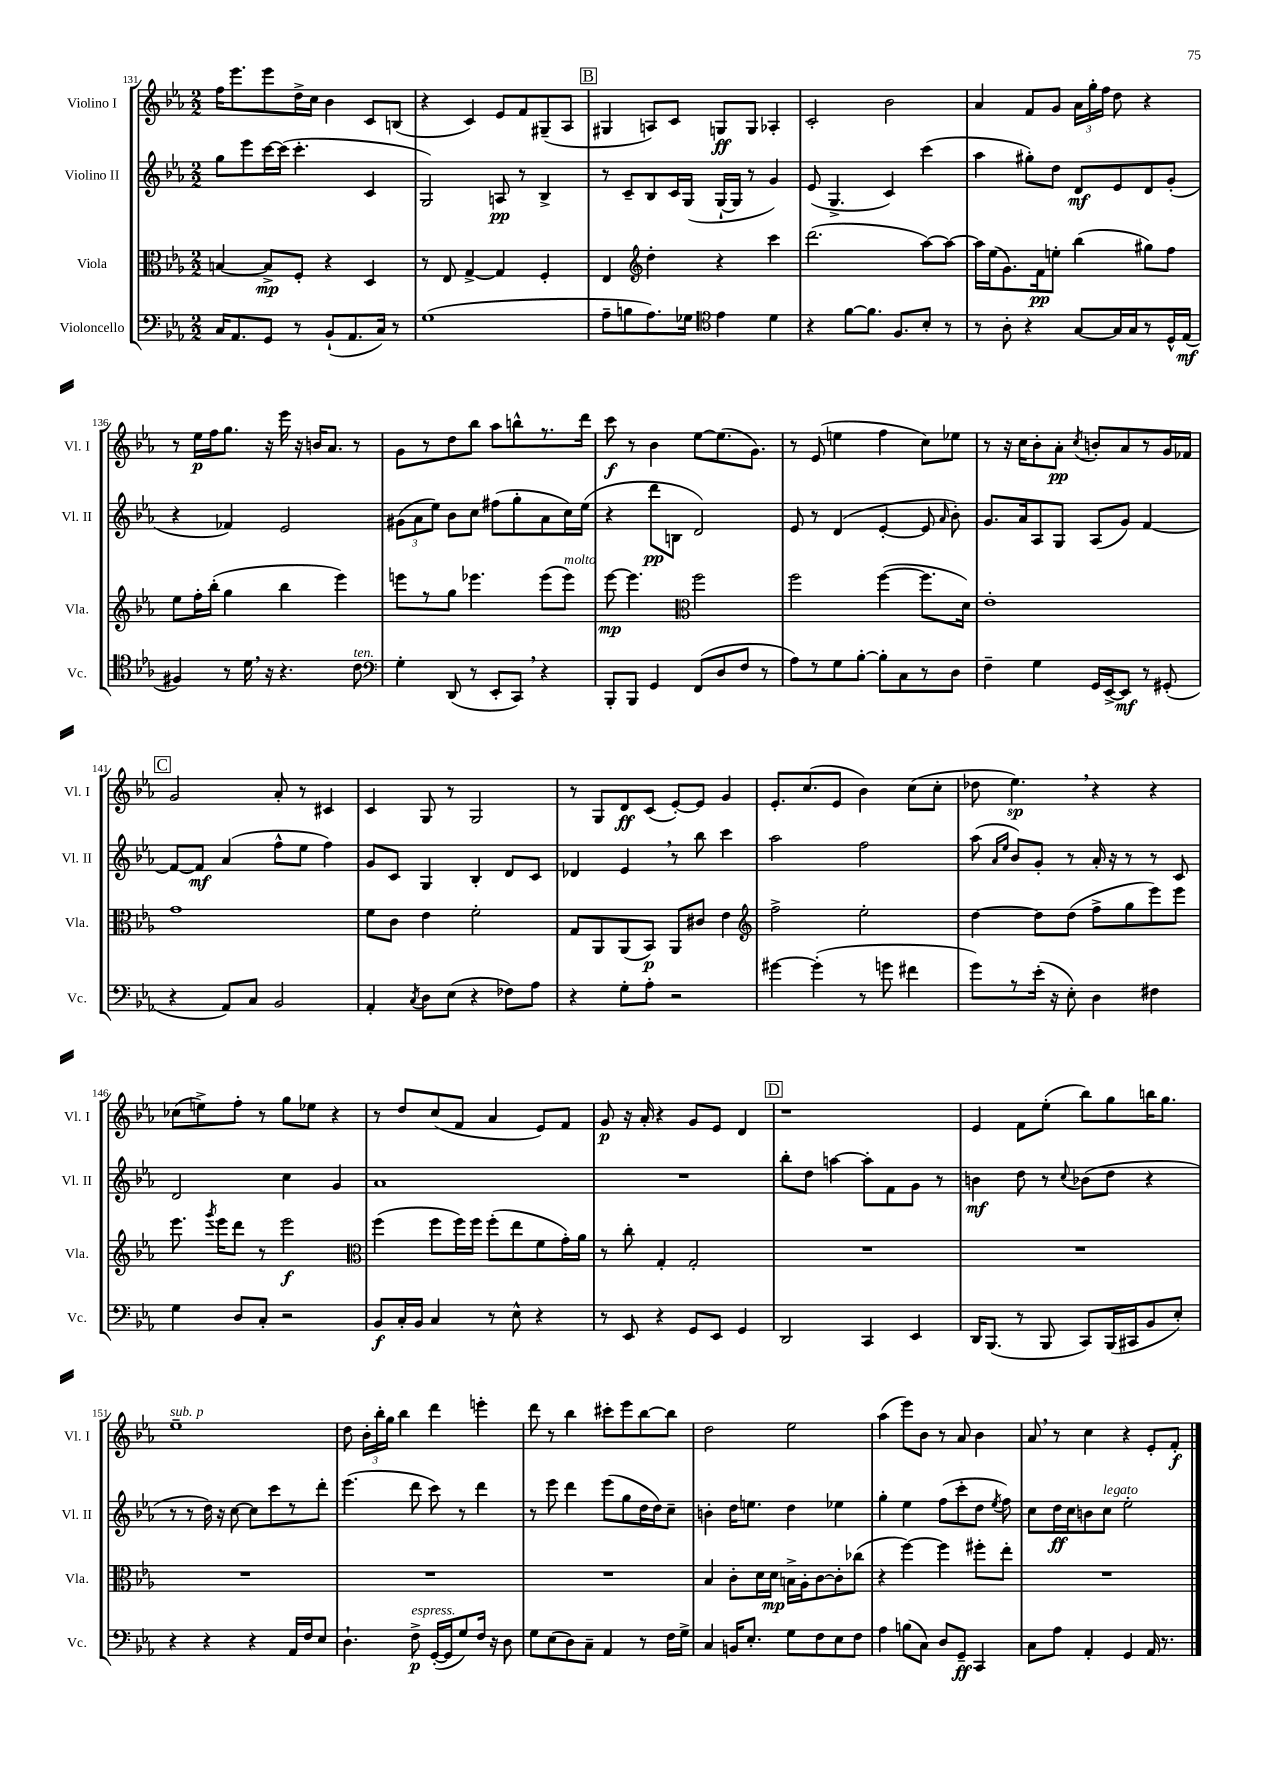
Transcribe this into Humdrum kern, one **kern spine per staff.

**kern	**kern	**kern	**kern
*staff4	*staff3	*staff2	*staff1
*clefF4	*clefC3	*clefG2	*clefG2
*k[b-e-a-]	*k[b-e-a-]	*k[b-e-a-]	*k[b-e-a-]
*M2/2	*M2/2	*M2/2	*M2/2
16C	[4B	8gg	16ff
8.AA-	.	.	8.eee-
.	.	8eee-	.
8GG	8B^]	[16ccc	8eee-
.	.	(16ccc]	.
8r	8F'	4.ccc'	16dd^
.	.	.	16cc
(8BB-`	4r	.	4b-
8.AA-	.	.	.
.	4D	4c	8c
16C)	.	.	.
8r	.	.	(8B
=	=	=	=
(1G	8r	2G)	4r
.	8E-	.	.
.	[4G^	.	4c)
.	4G]	8A	8e-
.	.	8r	8f
.	4F'	4B-^	(8G#~
.	.	.	8A-
=	=	=	=
8A-~	4E-	8r	4G#
8B	.	8c~	.
*	*clefG2	*	*
8.A-)	4dd'	8B-	8A)
.	.	16c	8c
16G-	.	(16G	.
*clefC4	*	*	*
4e-	4r	[16G`	8G
.	.	16G]	.
.	.	8r	8G
4d	4ccc	4g)	4A-'
=	=	=	=
4r	(2.ddd	(8e-	2c'
.	.	4.G^	.
[8f	.	.	.
8.f]	.	.	.
.	.	4c)	2b-
8.F	.	.	.
8B-'	[8aa-)	(4ccc	.
8r	8aa-_	.	.
=	=	=	=
8r	16aa-]	4aa-	4a-
.	(16ee-	.	.
8A-'	8.g)	.	.
4r	.	8gg#')	8f
.	16f	.	.
.	8ee'	8dd	8g
[8G	(4bb-	8d	24a-
.	.	.	24gg'
.	.	.	24ff
16G]	.	8e-	8dd
16G	.	.	.
8r	8gg#)	8d	4r
16D^^	8ff	(8g'	.
(16E-	.	.	.
=	=	=	=
4F#)	8ee-	4r	8r
.	16ff'	.	16ee-
.	(16bb-'	.	16ff
8r	4gg	4f-)	8.gg
16d	.	.	.
16r	.	.	16r
4.r	4bb-	2e-	16eee-
.	.	.	16r
.	.	.	16b
.	.	.	8.a-
.	4eee-)	.	.
8c	.	.	8r
=	=	=	=
*clefF4	*	*	*
4G'	8eee	(12g#	8g
.	.	12a-	.
.	8r	.	8r
.	.	12ee-)	.
(8DD	8gg	8b-	8dd
8r	4.eee-	8cc	8bb-
8EE-'	.	(8ff#	8aa-
8CC)	.	8gg'	8bb^^
4r	(8eee-	8a-	8.r
.	8eee-)	16cc)	.
.	.	(16ee-	16ddd
=	=	=	=
8BBB-'	[8eee-	4r	8ccc
8BBB-	4.eee-]	.	8r
4GG	.	8ddd	4b-
.	.	8B	.
*	*clefC3	*	*
(8FF	2ff	2d)	[8ee-
8D	.	.	(8.ee-]
8F	.	.	.
.	.	.	8.g)
8r	.	.	.
=	=	=	=
8A-)	2ff	8e-	8r
8r	.	8r	(8e-
8G	.	(4d	4ee
[8B-'	.	.	.
8B-']	([4ff	[4e-'	4ff
8C	.	.	.
8r	8.ff]	8e-]	8cc)
.	.	16qqa-	.
8D	.	8b-')	8ee-
.	16d)	.	.
=	=	=	=
4F~	1e-'	8.g	8r
.	.	.	16r
.	.	16a-	16cc
4G	.	8A-	8b-'
.	.	8G	8a-'
.	.	.	8qcc
16GG	.	(8A-	8b'
[16EE-^	.	.	.
8EE-]	.	8g)	8a-
8r	.	[4f	8r
(8GG#'	.	.	16g
.	.	.	16f-
=	=	=	=
4r	1g	8f_	2g
.	.	8f]	.
8AA-)	.	(4a-	.
8C	.	.	.
2BB-	.	8ff^^	8a-'
.	.	8ee-	8r
.	.	4ff)	4c#
=	=	=	=
4AA-'	8f	8g	4c
.	8c	8c	.
8qC	.	.	.
8D	4e-	4G	8G
(8E-	.	.	8r
4r	2f'	4B-'	2G
8F-)	.	8d	.
8A-	.	8c	.
=	=	=	=
4r	8G	4d-	8r
.	8AA-	.	8G
8G'	(8AA-	4e-	8d
8A-'	8BB-)	.	(8c
2r	8AA-	8r	[8e-')
.	8c#	8bb-	8e-]
.	4e-	4ccc	4g
=	=	=	=
*	*clefG2	*	*
[4g#	2ff^	2aa-	8.e-'
.	.	.	(8.cc
(4g#']	.	.	.
.	.	.	8e-
8r	2ee-'	2ff	4b-)
8g	.	.	.
4f#	.	.	(8cc
.	.	.	8cc'
=	=	=	=
8g)	[4dd	(8aa-	8dd-
.	.	16qqa-	.
.	.	16qqee-	.
8r	.	8b-)	4.ee-)
(16e-'	8dd]	8g'	.
16r	.	.	.
8E-')	(8dd	8r	.
4D	8ff^	16a-'	4r
.	.	16r	.
.	8gg	8r	.
4F#	8eee-)	8r	4r
.	8eee-	8c	.
=	=	=	=
4G	8.eee-	2d	(8cc-
.	.	.	8ee^)
.	8qggg	.	.
.	16eee-	.	.
8D	8ddd	.	8ff'
8C'	8r	.	8r
2r	2eee-	4cc	8gg
.	.	.	8ee-
.	.	4g	4r
=	=	=	=
*	*clefC3	*	*
8BB-	(4ff	1a-	8r
16C'	.	.	8dd
16BB-	.	.	.
4C	8ff	.	(8cc
.	16ff)	.	8f
.	16ff	.	.
8r	(8ff'	.	4a-
8E-^^	8ee-	.	.
4r	8f	.	8e-)
.	16g')	.	8f
.	16a-	.	.
=	=	=	=
8r	8r	1r	8g
8EE-	8cc'	.	16r
.	.	.	16a-'
4r	4G'	.	4r
8GG	2G'	.	8g
8EE-	.	.	8e-
4GG	.	.	4d
=	=	=	=
2DD	1r	8bb-'	1r
.	.	8dd	.
.	.	[4aa	.
4CC	.	8aa']	.
.	.	8f	.
4EE-	.	8g	.
.	.	8r	.
=	=	=	=
16DD	1r	4b	4e-
(8.BBB-	.	.	.
8r	.	8dd	8f
8BBB-	.	8r	(8ee-'
.	.	8qqcc	.
8CC)	.	(8b-	8bb-)
(16BBB-	.	8dd	8gg
16CC#	.	.	.
8BB-	.	4r	16bb
.	.	.	8.gg
8E-')	.	.	.
=	=	=	=
4r	1r	8r	1ee-~
.	.	8r	.
4r	.	16dd)	.
.	.	16r	.
.	.	[8cc	.
4r	.	8cc]	.
.	.	8ccc	.
16AA-	.	8r	.
16F	.	.	.
8E-	.	8ddd'	.
=	=	=	=
4.D`	1r	(4.eee-	8dd
.	.	.	24b-'
.	.	.	24bb-'
.	.	.	24gg
.	.	.	4bb-
8F^	.	8ddd	.
([16GG'	.	8ccc)	4ddd
16GG]	.	.	.
8G)	.	8r	.
16F	.	4ddd	4eee'
16r	.	.	.
8D	.	.	.
=	=	=	=
8G	1r	8r	8ddd
(8E-	.	8eee-	8r
8D)	.	4ddd	4bb-
8C~	.	.	.
4AA-	.	(8eee-	8ccc#'
.	.	8gg	8eee-
8r	.	16dd	[8bb-
.	.	16dd)	.
16F	.	8cc~	8bb-]
16G^	.	.	.
=	=	=	=
4C	4B-	4b'	2dd
16BB	8c'	16dd	.
8.E-'	.	8.ee	.
.	16d	.	.
.	16d	.	.
8G	16B^	4dd	2ee-
.	16A-'	.	.
8F	[8c	.	.
8E-	8c']	4ee-	.
8F	(8cc-	.	.
=	=	=	=
4A-	4r	4gg'	(4aa-
(8B	[4ff)	4ee-	8eee-)
8C)	.	.	8b-
8D	4ff]	(8ff	8r
8GG~	.	8ccc'	8a-
4CC	8ff#'	8dd	4b-
.	.	8qee-	.
.	8ee-'	8ff)	.
=	=	=	=
8C	1r	8cc	8a-
8A-	.	16dd	8r
.	.	16cc	.
4AA-'	.	8b	4cc
.	.	8cc	.
4GG	.	2ee-'	4r
16AA-	.	.	8e-'
8.r	.	.	.
.	.	.	8f'
==	==	==	==
*-	*-	*-	*-
